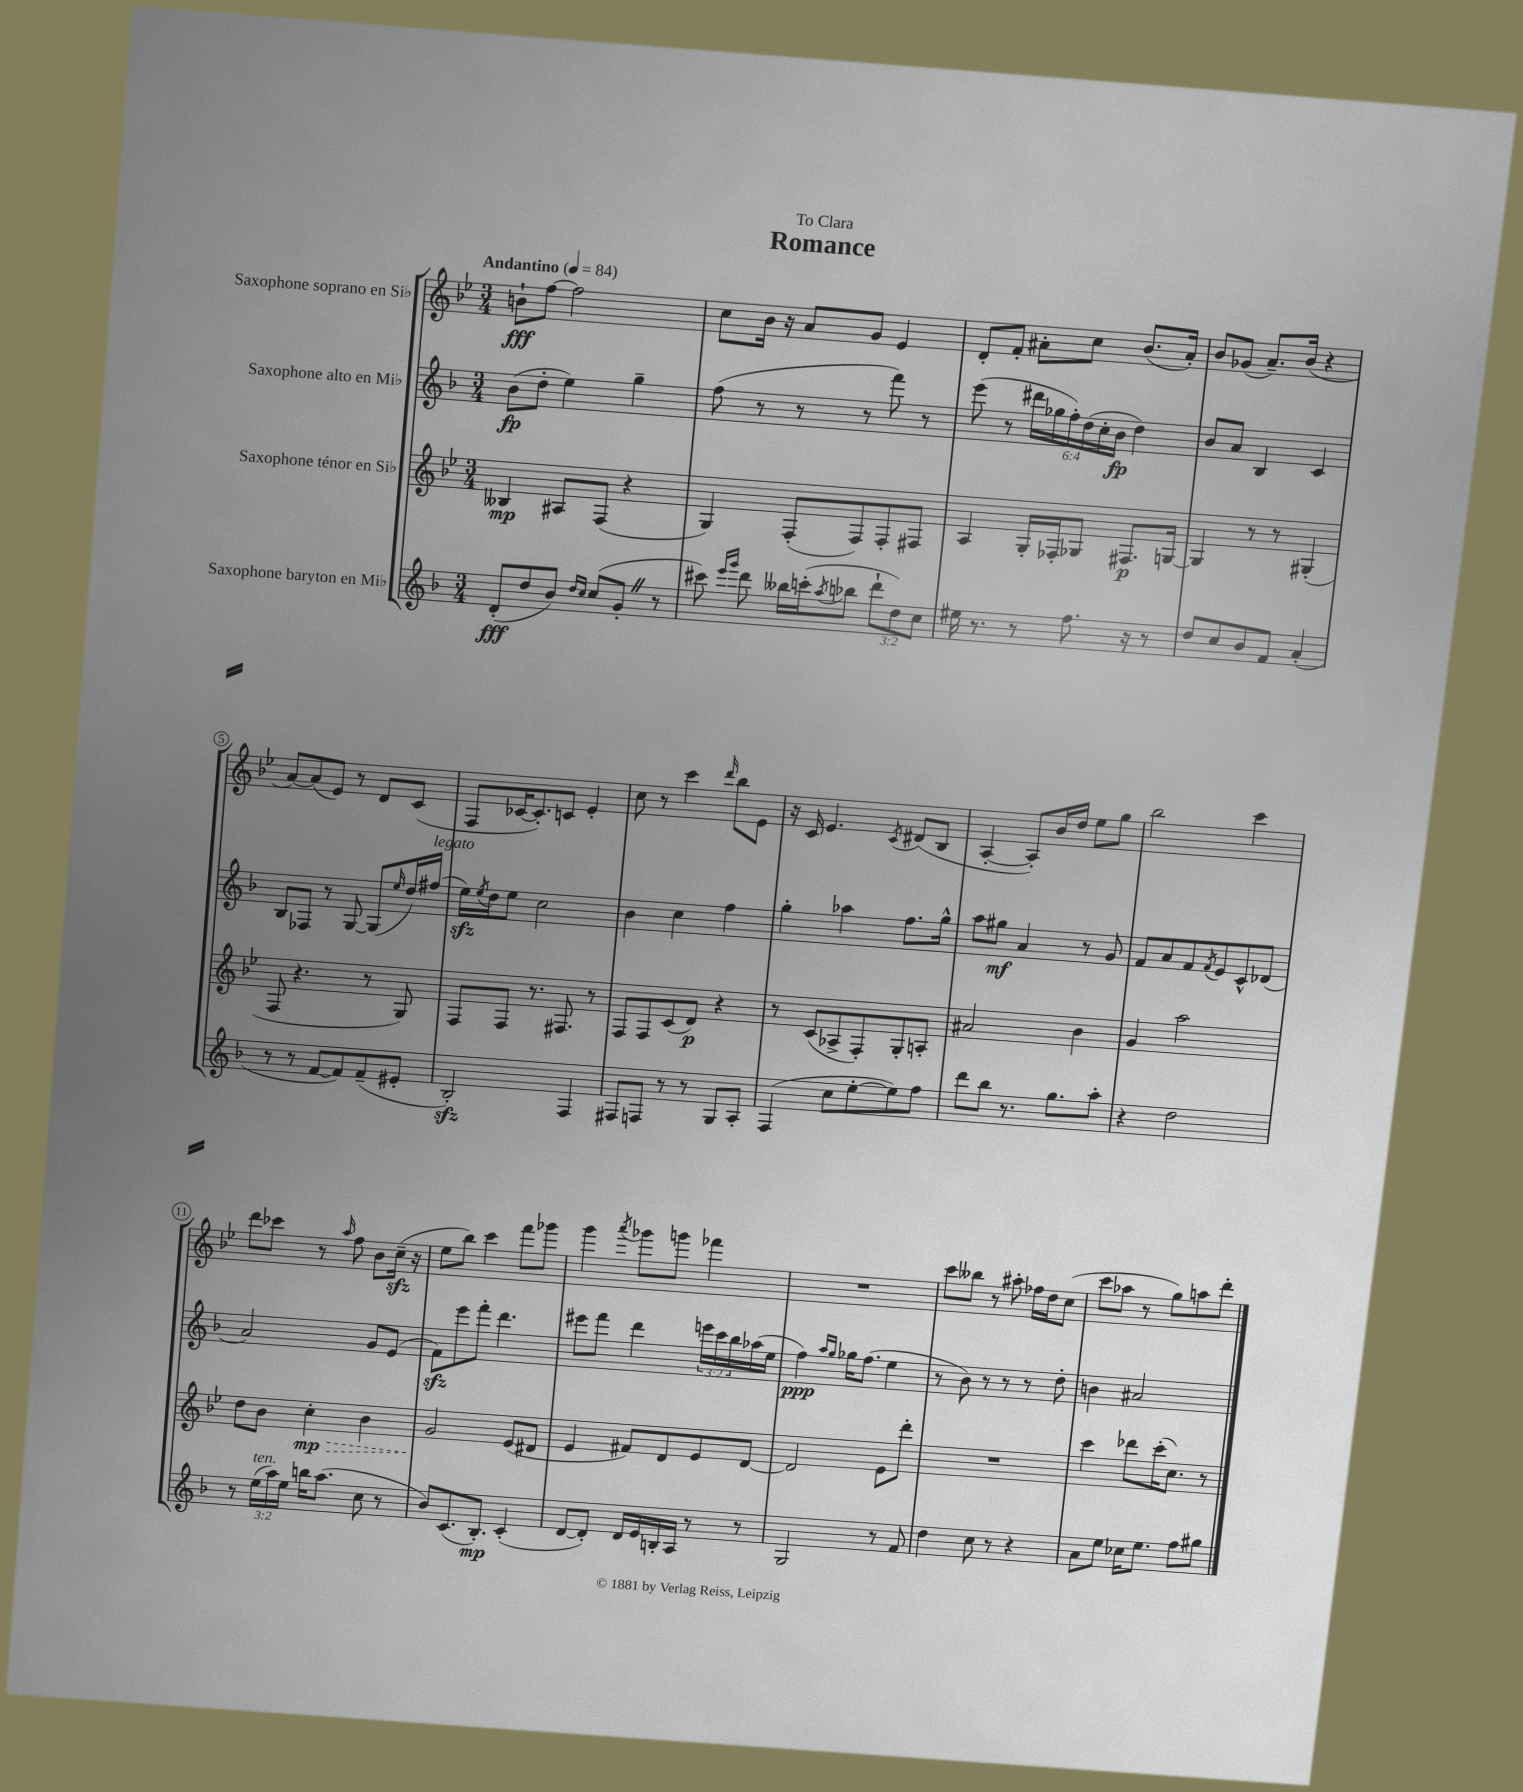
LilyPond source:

\header { title = "Romance" dedication = "To Clara" }
<<
\new StaffGroup <<
\new Staff = "s0" \with { instrumentName = "Saxophone soprano en Sib" } {
    \clef treble \key bes \major \numericTimeSignature \time 3/4 \tempo "Andantino" 4 = 84
    b'8-!\fff f''8~ f''2 |
    c''8 bes'16 r16 a'8 g'8 ees'4 |
    d'8-. f'8-. ais'8-. c''8 bes'8.( ais'16-.) |
    bes'8 ges'8( a'8.--) bes'16( r4 |
    a'8~) a'8( ees'8) r8 d'8 c'8( |
    f8 ces'16~ ces'8.-.) c'8 ees'4-. |
    c''8 r8 c'''4 \grace { d'''16 } bes''8 ees'8 |
    r16 c'16 ees'4. \acciaccatura { c'8 } dis'8( bes8 |
    a4~-. a8-.) bes'16 d''16 ees''8 g''8 |
    bes''2 c'''4 |
    d'''8 ces'''8 r8 \grace { a''16 } f''8 bes'8 c''16--\sfz( r16 |
    ees''8 bes''8) c'''4 f'''8 ges'''8 |
    g'''4 \acciaccatura { a'''8 } ges'''8 g'''8 fes'''4 |
    R2. |
    c'''8 beses''8 r8 ais''8-. fes''16 d''16 c''8( |
    c'''8 aes''8 r8 g''8) a''8 d'''8-. \bar "|." |
}
\new Staff = "s1" \with { instrumentName = "Saxophone alto en Mib" } {
    \clef treble \key f \major \numericTimeSignature \time 3/4 \override Staff.TupletNumber.text = #tuplet-number::calc-fraction-text
    bes'8\fp( d''8-. e''4) g''4-- |
    f''8( r8 r8 r8 f'''8) r8 |
    e'''8( r8 \tuplet 6/4 { dis'''16 ges''16 f''16-.) d''16( c''16-. bes'16\fp } d''4) |
    bes'8 a'8 bes4 c'4 |
    bes8 fes8 r8 g8~ g8( \grace { e''16 } d''16) fis''16^\markup { \italic "legato" }( |
    e''16\sfz) \acciaccatura { e''8 } d''16 e''8 c''2 |
    bes'4 c''4 f''4 |
    g''4-. aes''4 f''8. g''16-^ |
    a''8 gis''8\mf a'4 r8 g'8 |
    f'8 a'8 f'8 \acciaccatura { f'8 } e'8 c'8-^ des'8( |
    a'2) g'8 e'8( |
    f'8\sfz) e'''8 f'''8-. d'''4. |
    eis'''8 f'''8 d'''4 \tuplet 3/2 { e'''16 c'''16 bes''16 } aes''16( e''16 |
    f''4\ppp) \grace { a''16 g''16 } ges''16 f''8.( e''4 |
    r8 bes'8) r8 r8 r8 d''8-. |
    b'4 ais'2 \bar "|." |
}
\new Staff = "s2" \with { instrumentName = "Saxophone ténor en Sib" } {
    \clef treble \key bes \major \numericTimeSignature \time 3/4
    beses4\mp ais8 f8( r4 |
    g4) f8-.( f8) f8-. fis8 |
    a4 g16-. fes16-. ges8 fis8.\p g16~ |
    g4 r8 r8 gis4-.( |
    f8 r4. r8 g8) |
    f8 f8 r8. fis8. r8 |
    f8 f8 c'8( d'8\p) r4 |
    r8 c'8( aes8-> f8-.) g8-. a8-. |
    ais'2 bes'4 |
    g'4 a''2 |
    d''8 bes'8 \once \override Hairpin.style = #'dashed-line c''4-.\mp\> bes'4 |
    g'2\! ees'8( dis'8 |
    ees'4 fis'8) d'8 ees'8 d'8~ |
    d'2 ees'8 d'''8-. |
    R2. |
    c'''4 des'''8 c'''16-.( c''8.) r8 \bar "|." |
}
\new Staff = "s3" \with { instrumentName = "Saxophone baryton en Mib" } {
    \clef treble \key f \major \numericTimeSignature \time 3/4 \override Staff.TupletNumber.text = #tuplet-number::calc-fraction-text
    d'8-.\fff( d''8 bes'8) \grace { d''16 c''16 } c''8( g'8-. \once \override BreathingSign.text = \markup { \musicglyph "scripts.caesura.straight" } \breathe r8 |
    cis'''8) \grace { e'''16 g'''16 } d'''8 beses''16 c'''16-.( \acciaccatura { a''8 } bes''8 \tuplet 3/2 { d'''8-! d''8) c''8 } |
    eis''16 r8. r8 f''8. r16 r8 |
    d''8 c''8 bes'8 f'8 a'4-.( |
    r8 r8 f'8~ f'8) f'8--( eis'8-. |
    bes2-.\sfz) f4 |
    fis8 f8 r8 r8 g8 a8-. |
    f4( c''8 e''8~-. e''8) f''8 |
    d'''8 bes''8 r8. g''8. a''8-. |
    r4 d''2 |
    r8 \tuplet 3/2 { e''16^\markup { \italic "ten." }( a''16) e''16 } b''16 a''8.( c''8 r8 |
    bes'8) c'8.( bes8.-.\mp) c'4-.( |
    d'8~ d'8-.) d'16 e'16 b16-. a16 r8 r8 |
    g2 r8 f'8 |
    d''4 c''8 r8 r4 |
    a'8 e''8 ces''16 e''8. f''8 gis''8 \bar "|." |
}
>>
>>
\layout { \context { \Score \override BarNumber.stencil = #(make-stencil-circler 0.1 0.3 ly:text-interface::print) } }
